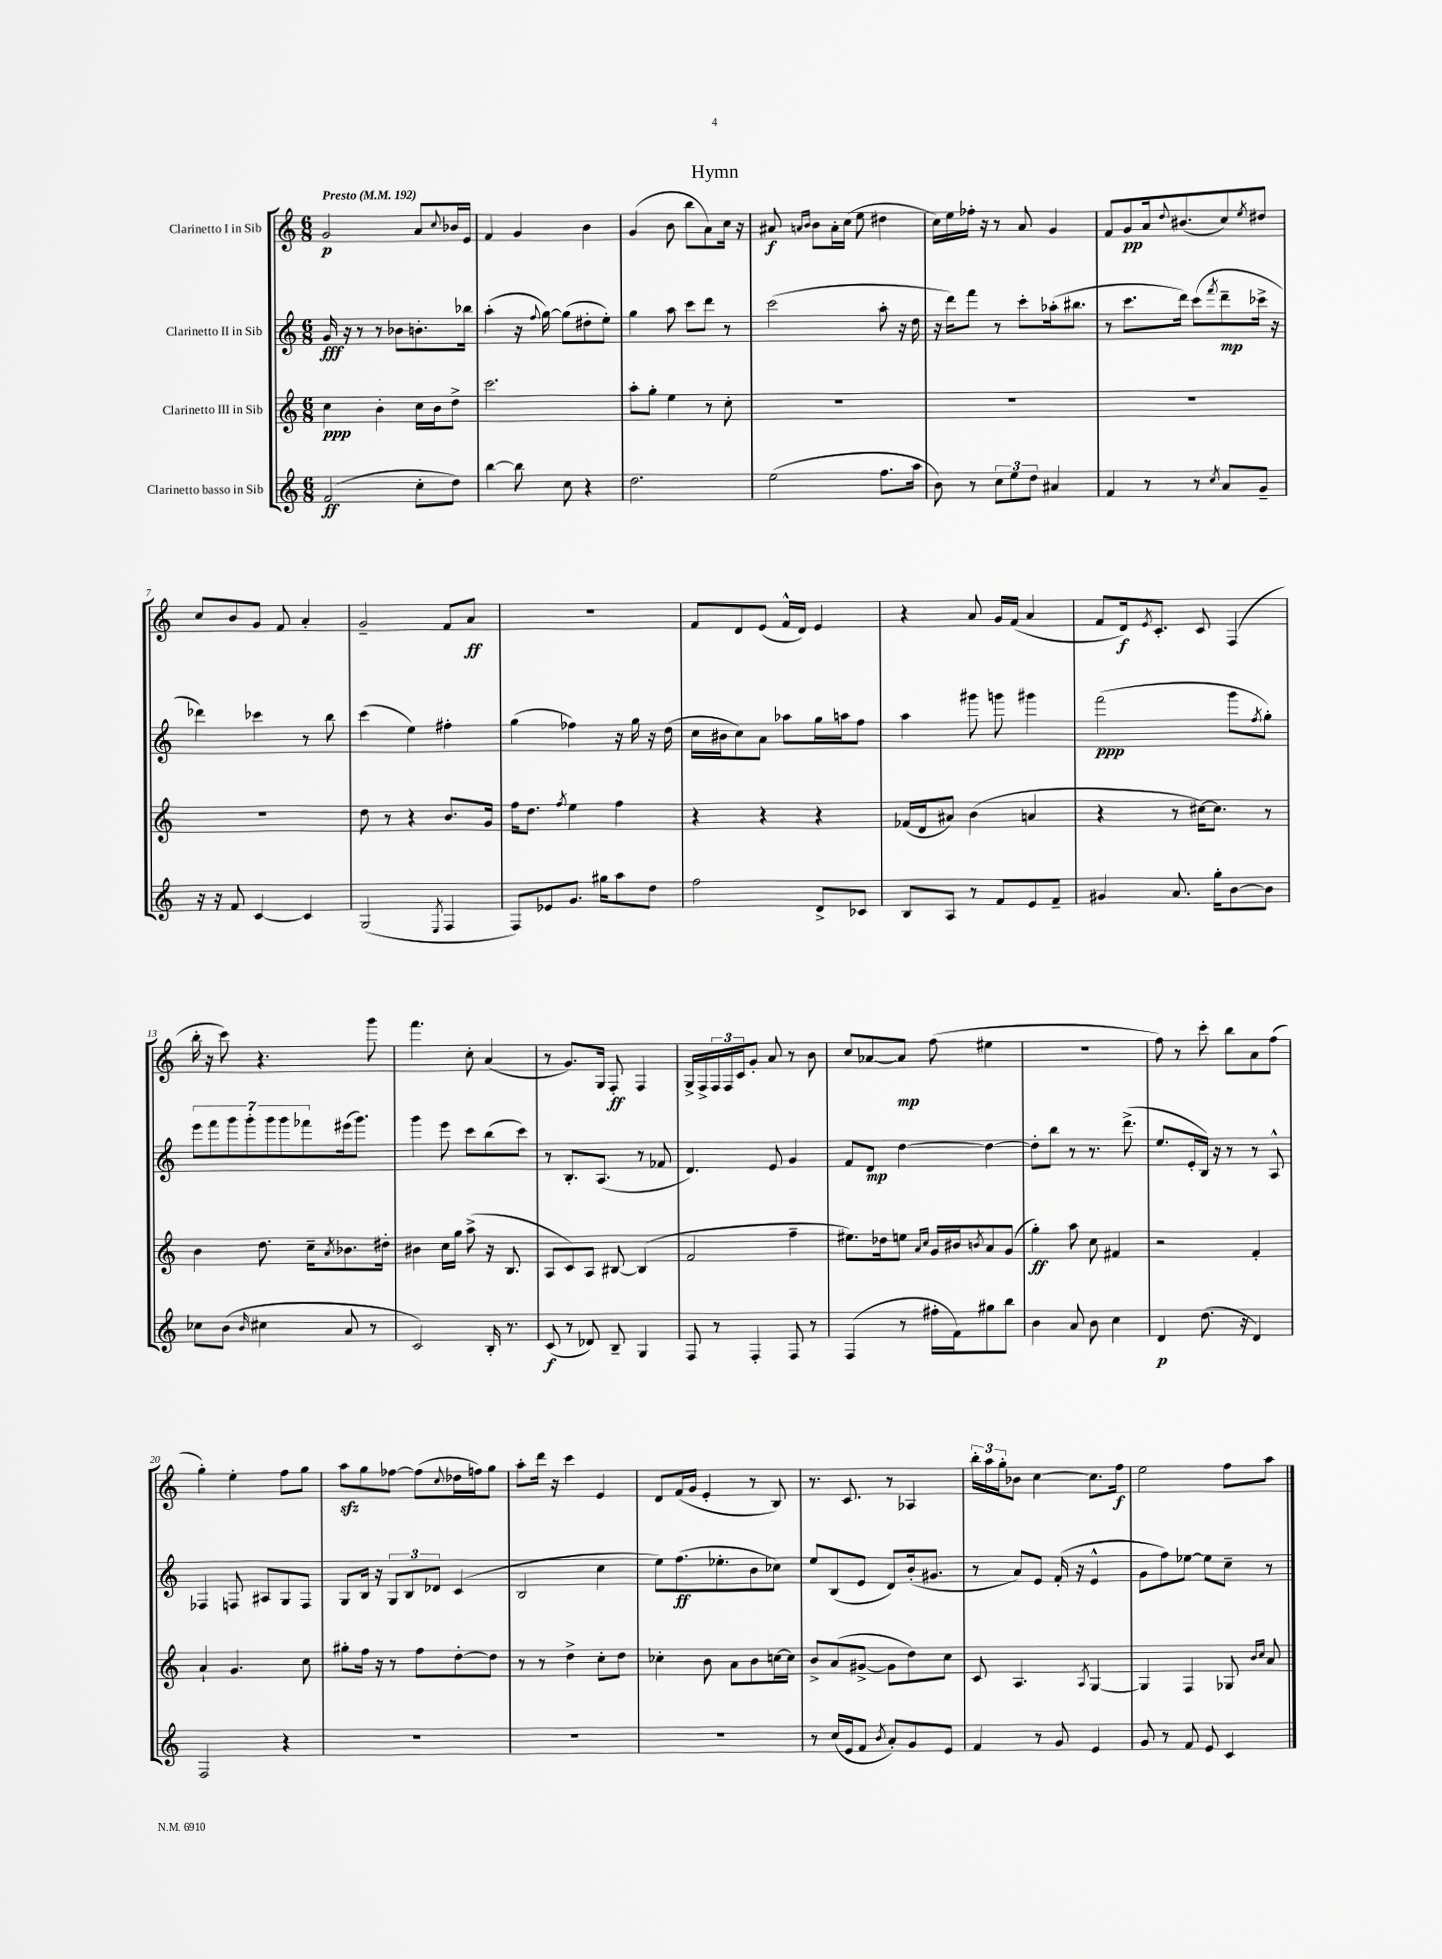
\header { title = "Hymn" }
<<
\new StaffGroup <<
\new Staff = "s0" \with { instrumentName = "Clarinetto I in Sib" } {
    \clef treble \key c \major \numericTimeSignature \time 6/8 \tempo "Presto" 4 = 192
    g'2\p a'8 \appoggiatura { c''8 } bes'16 e'16 |
    f'4 g'4 b'4 |
    g'4( b'8 b''8 a'8) c''16 r16 |
    ais'8\f \grace { a'16 b'16 } b'8 a'16-. c''16( e''8 dis''4 |
    c''16) e''16 fes''16-. r16 r8 a'8 g'4 |
    f'8 g'8\pp a'16 \appoggiatura { d''8 } bis'8.( c''8) \acciaccatura { e''8 } dis''8 |
    c''8 b'8 g'8 f'8 a'4-. |
    g'2-- f'8 a'8\ff |
    R2. |
    f'8 d'8 e'8( f'16-^ d'16) e'4 |
    r4 a'8 g'16 f'16( a'4 |
    f'8 d'16\f) \acciaccatura { e'8 } c'8.-. c'8 f4( |
    b''16-. r16 c'''8) r4. g'''8 |
    f'''4. c''8-. a'4( |
    r8 g'8.) g16 f8-.\ff f4 |
    g16-> f16-> \tuplet 3/2 { f16 f16 c'16 } g'8-. a'8 r8 b'8 |
    c''8 aes'8~ aes'8\mp f''8( eis''4 |
    R2. |
    f''8) r8 c'''8-. b''8 a'8 f''8( |
    g''4-.) e''4-. f''8 g''8 |
    a''8\sfz g''8 fes''8~ fes''8( \appoggiatura { c''8 } des''16 f''16) g''8 |
    a''8-. d'''16 r16 c'''4 e'4 |
    d'8 f'16( g'16 e'4-. r8 b8) |
    r8. c'8. r8 aes4 |
    \tuplet 3/2 { b''16-. a''16 g''16-. } bes'8 c''4~ c''8. f''16\f |
    e''2 f''8 a''8 \bar "|." |
}
\new Staff = "s1" \with { instrumentName = "Clarinetto II in Sib" } {
    \clef treble \key c \major \numericTimeSignature \time 6/8
    g'16\fff r16 r8 r8 bes'8 b'8.-. bes''16 |
    a''4-.( r16 \appoggiatura { f''8 } g''16~) g''8( dis''8-. e''8-.) |
    g''4 a''8 c'''8 d'''8 r8 |
    c'''2( a''8-. r16 d''16 |
    r16 d'''16) f'''8 r8 c'''8-. aes''16-.( bis''8. |
    r8 c'''8. d'''16) c'''8( \acciaccatura { f'''8 } d'''8--\mp ces'''16-> r16 |
    des'''4) ces'''4 r8 b''8 |
    c'''4( e''4) fis''4-. |
    g''4( fes''4) r16 g''16 r16 d''16( |
    c''16 bis'16 c''8) a'8 aes''8 g''16 a''16 f''8 |
    a''4 gis'''8 g'''8 gis'''4 |
    f'''2\ppp( g'''8 \acciaccatura { f''8 } g''8-.) |
    \tuplet 7/4 { e'''8 f'''8 g'''8 g'''8-. g'''8 g'''8 fes'''8 } eis'''16( g'''8.) |
    g'''4 e'''8 c'''8 b''8( c'''8) |
    r8 b8.-. a8.( r8 fes'8 |
    d'4.) e'8 g'4 |
    f'8 d'8\mp d''4~ d''4~ |
    d''8-. b''8 r8 r8. d'''8.->( |
    e''8. e'16-. b16) r16 r8 r8 a8-^ |
    fes4 f8 ais8 g8 f8 |
    g8 b16 r16 \tuplet 3/2 { g8 b8 des'8 } c'4( |
    b2 c''4 |
    e''8) f''8.\ff( ees''8.-. b'8 ces''8) |
    e''8 b8( e'8 d'8) b'16-.( gis'8. |
    r8 a'8) e'8 f'16-.( r16 e'4-^ |
    g'8 f''8) ees''8~ ees''8 c''8-- r8 \bar "|." |
}
\new Staff = "s2" \with { instrumentName = "Clarinetto III in Sib" } {
    \clef treble \key c \major \numericTimeSignature \time 6/8
    c''4\ppp b'4-. c''16 b'16 d''8-> |
    c'''2. |
    a''8-. g''8-. e''4 r8 c''8-. |
    R2. |
    R2. |
    R2. |
    R2. |
    d''8 r8 r4 b'8. g'16 |
    f''16 d''8. \acciaccatura { f''8 } e''4 f''4 |
    r4 r4 r4 |
    fes'16( d'16 ais'8) b'4( a'4 |
    r4 r8 cis''16~) cis''8. r8 |
    b'4 d''8. c''16-- \acciaccatura { a'8 } bes'8. dis''16-. |
    bis'4 c''16 g''16 a''8->( r16 b8. |
    a8 c'8) a8 bis8~ bis4( |
    f'2 f''4-- |
    eis''8.) des''16 e''8 \grace { a'16 c''16 } g'16 bis'16 \acciaccatura { b'8 } a'8 g'8( |
    g''4-.\ff) a''8 c''8 fis'4 |
    r2 f'4-. |
    a'4-! g'4. c''8 |
    gis''8-. f''16 r16 r8 f''8 d''8~-. d''8 |
    r8 r8 d''4-> c''8-. d''8 |
    ces''4-. b'8 a'8 b'8 c''16~ c''16 |
    b'8-> a'8( gis'8~-> gis'8 d''8) c''8 |
    c'8 a4. \acciaccatura { a8 } g4~ |
    g4 f4 ges8 \grace { b'16 c''16 } a'8 \bar "|." |
}
\new Staff = "s3" \with { instrumentName = "Clarinetto basso in Sib" } {
    \clef treble \key c \major \numericTimeSignature \time 6/8
    f'2\ff( c''8-. d''8) |
    b''4~ b''8 c''8 r4 |
    d''2. |
    e''2( f''8. a''16 |
    b'8) r8 \tuplet 3/2 { c''8 e''8 d''8 } ais'4 |
    f'4 r8 r8 \acciaccatura { c''8 } a'8 g'8-- |
    r16 r16 f'8 c'4~ c'4 |
    g2( \acciaccatura { e8 } f4 |
    f8) ees'8 g'8. gis''16 a''8 d''8 |
    f''2 d'8-> ces'8 |
    b8 a8 r8 f'8 e'8 f'8-- |
    gis'4 a'8. g''16-. b'8~ b'8 |
    ces''8 b'8( \grace { b'16 } cis''4 a'8 r8 |
    c'2) b16-. r8. |
    c'8\f( r8 des'8) b8-- g4 |
    f8 r8 f4-. f8 r8 |
    f4( r8 fis''16-. f'16) gis''8 b''8 |
    b'4 a'8 b'8 c''4 |
    d'4\p d''8.( r16 d'4) |
    f2 r4 |
    R2. |
    R2. |
    R2. |
    r8 c''16( e'16 f'8 \acciaccatura { b'8 } a'8-.) g'8 e'8 |
    f'4 r8 g'8 e'4 |
    g'8 r8 f'8 e'8 c'4 \bar "|." |
}
>>
>>
